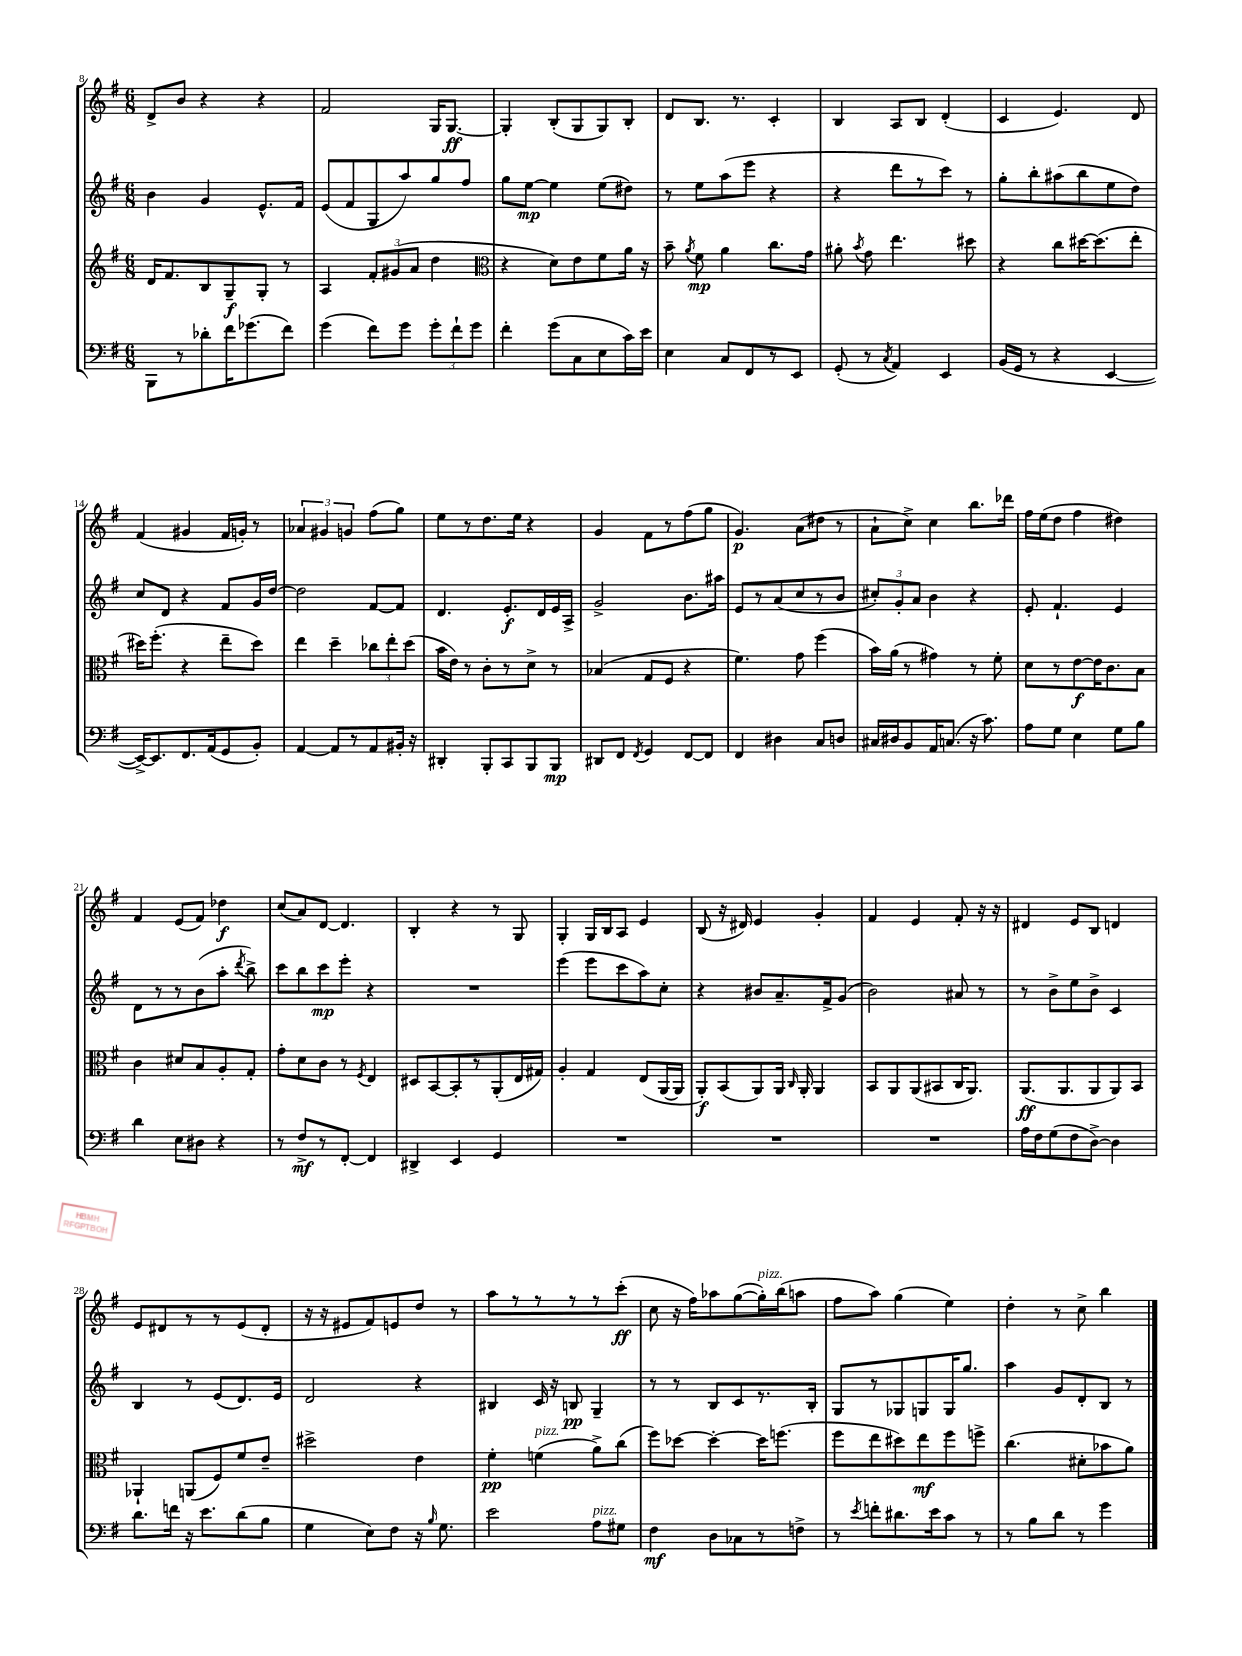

**kern	**dynam	**kern	**dynam	**kern	**dynam	**kern	**dynam
*part4	*part4	*part3	*part3	*part2	*part2	*part1	*part1
*staff4	*staff4	*staff3	*staff3	*staff2	*staff2	*staff1	*staff1
*clefF4	*	*clefG2	*	*clefG2	*	*clefG2	*
*k[f#]	*	*k[f#]	*	*k[f#]	*	*k[f#]	*
*M6/8	*	*M6/8	*	*M6/8	*	*M6/8	*
=8	=8	=8	=8	=8	=8	=8	=8
8BBB\L	.	16d/KL	.	4b\	.	8d^/L	.
.	.	8.f#/	.	.	.	.	.
8r	.	.	.	.	.	8b/J	.
8d-X'\	.	8B/	.	4g/	.	4r	.
16f#\K	.	8G~/	f	.	.	.	.
(8.g-X\	.	.	.	.	.	.	.
.	.	8G'/J	.	8.e^^/L	.	4r	.
8f#\J)	.	8r	.	.	.	.	.
.	.	.	.	16f#/Jk	.	.	.
=9	=9	=9	=9	=9	=9	=9	=9
(4g\	.	4A/	.	(8e/L	.	2f#/	.
.	.	.	.	8f#/	.	.	.
8f#\L)	.	12f#'/L	.	8G/	.	.	.
.	.	(12g#X/	.	.	.	.	.
8g\J	.	.	.	8aa/)	.	.	.
.	.	12a/J	.	.	.	.	.
12g'\L	.	4dd\	.	8gg/	.	16G/KL	.
.	.	.	.	.	.	[8.G/J	ff
12f#`\	.	.	.	.	.	.	.
.	.	.	.	8ff#/J	.	.	.
12g\J	.	.	.	.	.	.	.
=10	=10	=10	=10	=10	=10	=10	=10
*	*	*clefC3	*	*	*	*	*
4f#'\	.	4r	.	8gg\L	.	4G'/]	.
.	.	.	.	[8ee\J	mp	.	.
(8g\L	.	8d\L)	.	4ee\]	.	(8B'/L	.
8C\	.	8e\	.	.	.	8G/	.
8E\	.	8f#\	.	(8ee\L	.	8G/)	.
16c\L)	.	16a\Jk	.	8dd#X\J)	.	8B'/J	.
16e\JJ	.	16r	.	.	.	.	.
=11	=11	=11	=11	=11	=11	=11	=11
4E\	.	8b~\	.	8r	.	8d/L	.
.	.	8qa/	.	.	.	.	.
.	.	8f#\	mp	8ee\L	.	8.B/J	.
8C/L	.	4a\	.	(8aa\	.	.	.
.	.	.	.	.	.	8.r	.
8FF#/	.	.	.	8eee\J	.	.	.
8r	.	8.cc\L	.	4r	.	4c'/	.
8EE/J	.	.	.	.	.	.	.
.	.	16g\Jk	.	.	.	.	.
=12	=12	=12	=12	=12	=12	=12	=12
(8GG'/	.	8a#X'\	.	4r	.	4B/	.
.	.	8qb/	.	.	.	.	.
8r	.	8g\	.	.	.	.	.
8qC/	.	.	.	.	.	.	.
4AA/)	.	4.ee\	.	8ddd\L	.	8A/L	.
.	.	.	.	8r	.	8B/J	.
4EE/	.	.	.	8ccc\J)	.	(4d'/	.
.	.	8dd#X\	.	8r	.	.	.
=13	=13	=13	=13	=13	=13	=13	=13
(16BB/LL	.	4r	.	8gg'\L	.	4c/	.
16GG/JJ	.	.	.	.	.	.	.
8r	.	.	.	8bb'\	.	.	.
4r	.	8cc\L	.	(8aa#X\	.	4.e/)	.
.	.	[16dd#X\K	.	8bb\	.	.	.
.	.	(8.dd#\]	.	.	.	.	.
[4EE/	.	.	.	8ee\	.	.	.
.	.	8ee'\J	.	8dd\J)	.	8d/	.
!!LO:LB:g=z
=14	=14	=14	=14	=14	=14	=14	=14
16EE^/KL_)	.	16dd#X\KL)	.	8cc/L	.	(4f#/	.
8.EE/]	.	(8.ff#'\J	.	.	.	.	.
.	.	.	.	8d/J	.	.	.
8.FF#/	.	4r	.	4r	.	4g#X/	.
(16AA/k	.	.	.	.	.	.	.
8GG/	.	8ee~\L	.	8f#/L	.	16f#/LL	.
.	.	.	.	.	.	16gn'/JJ)	.
8BB'/J)	.	8dd#\J)	.	16g/L	.	8r	.
.	.	.	.	[16dd/JJ	.	.	.
=15	=15	=15	=15	=15	=15	=15	=15
[4AA/	.	4ee\	.	2dd\]	.	6a-X/	.
.	.	.	.	.	.	6g#X/	.
8AA/L]	.	4dd~\	.	.	.	.	.
.	.	.	.	.	.	6gn/	.
8r	.	.	.	.	.	.	.
8AA/	.	12cc-X\L	.	[8f#/L	.	(8ff#\L	.
.	.	12ee'\	.	.	.	.	.
16BB#X'/Jk	.	.	.	8f#/J]	.	8gg\J)	.
.	.	(12dd\J	.	.	.	.	.
16r	.	.	.	.	.	.	.
=16	=16	=16	=16	=16	=16	=16	=16
4DD#X'/	.	16b\LL	.	4.d/	.	8ee\L	.
.	.	16e\JJ)	.	.	.	.	.
.	.	8r	.	.	.	8r	.
8BBB'/L	.	8c'\L	.	.	.	8.dd\	.
8CC/	.	8r	.	8.e'/L	f	.	.
.	.	.	.	.	.	16ee\Jk	.
8BBB/	.	8d^\J	.	.	.	4r	.
.	.	.	.	16d/L	.	.	.
8BBB/J	mp	8r	.	16e/	.	.	.
.	.	.	.	16A^/JJ	.	.	.
=17	=17	=17	=17	=17	=17	=17	=17
8DD#X/L	.	(4B-X/	.	2g^/	.	4g/	.
8FF#/J	.	.	.	.	.	.	.
8qFF#/	.	.	.	.	.	.	.
4GG/	.	8G/L	.	.	.	8f#\L	.
.	.	8F#/J	.	.	.	8r	.
[8FF#/L	.	4r	.	8.b\L	.	(8ff#\	.
8FF#/J]	.	.	.	.	.	8gg\J	.
.	.	.	.	16aa#X\Jk	.	.	.
=18	=18	=18	=18	=18	=18	=18	=18
4FF#/	.	4.f#\)	.	8e/L	.	4.g/)	p
.	.	.	.	8r	.	.	.
4D#X\	.	.	.	(8a/	.	.	.
.	.	8g\	.	8cc/	.	(8a\L	.
8C/L	.	(4ff#\	.	8r	.	8dd#X\J	.
8Dn/J	.	.	.	8b/J	.	8r	.
=19	=19	=19	=19	=19	=19	=19	=19
16C#X/LL	.	16b\LL)	.	12cc#X'/L)	.	8a`\L	.
16D#X/J	.	(16a\JJ	.	.	.	.	.
.	.	.	.	12g'/	.	.	.
8BB/	.	8r	.	.	.	8cc^\J)	.
.	.	.	.	12a/J	.	.	.
16AA/K	.	4g#X\)	.	4b\	.	4cc\	.
(8.Cn/J	.	.	.	.	.	.	.
16r	.	8r	.	4r	.	8.bb\L	.
8.c\)	.	.	.	.	.	.	.
.	.	8f#'\	.	.	.	.	.
.	.	.	.	.	.	16ddd-X\Jk	.
=20	=20	=20	=20	=20	=20	=20	=20
8A\L	.	8d\L	.	8e'/	.	16ff#\LL	.
.	.	.	.	.	.	(16ee\J	.
8G\J	.	8r	.	4.f#`/	.	8dd\J	.
4E\	.	[8e\	f	.	.	4ff#\	.
.	.	16e\K]	.	.	.	.	.
.	.	8.c\	.	.	.	.	.
8G\L	.	.	.	4e/	.	4dd#X\)	.
8B\J	.	8B\J	.	.	.	.	.
!!LO:LB:g=z
=21	=21	=21	=21	=21	=21	=21	=21
4d\	.	4c\	.	8d\L	.	4f#/	.
.	.	.	.	8r	.	.	.
8E\L	.	8d#X/L	.	8r	.	(8e/L	.
8D#X\J	.	8B/	.	(8b\	.	8f#/J)	.
4r	.	8A'/	.	8aa'\J	.	4dd-X\	f
.	.	.	.	8qddd/	.	.	.
.	.	8G'/J	.	8bb^\)	.	.	.
=22	=22	=22	=22	=22	=22	=22	=22
8r	.	8g'\L	.	8ccc\L	.	(8cc/L	.
8F#^/L	mf	8d\	.	8bb\	.	8a/)	.
8r	.	8c\J	.	8ccc\	mp	[8d/J	.
[8FF#'/J	.	8r	.	8eee'\J	.	4.d/]	.
.	.	8qF#/	.	.	.	.	.
4FF#/]	.	4E/	.	4r	.	.	.
=23	=23	=23	=23	=23	=23	=23	=23
4DD#X^/	.	8D#X/L	.	2.r	.	4B'/	.
.	.	[8BB/	.	.	.	.	.
4EE/	.	8BB'/]	.	.	.	4r	.
.	.	8r	.	.	.	.	.
4GG/	.	(8AA'/	.	.	.	8r	.
.	.	16E/L	.	.	.	8G/	.
.	.	16G#X/JJ)	.	.	.	.	.
=24	=24	=24	=24	=24	=24	=24	=24
2.r	.	4A'/	.	(4eee\	.	4G'/	.
.	.	4G/	.	8eee\L	.	16G/LL	.
.	.	.	.	.	.	16B/J	.
.	.	.	.	8ccc\	.	8A/J	.
.	.	(8E/L	.	8aa\)	.	4e/	.
.	.	[16AA/L	.	8cc'\J	.	.	.
.	.	16AA/JJ]	.	.	.	.	.
=25	=25	=25	=25	=25	=25	=25	=25
2.r	.	8AA'/L)	f	4r	.	(8B/	.
.	.	(8BB/	.	.	.	16r	.
.	.	.	.	.	.	16d#X/)	.
.	.	8AA/)	.	8b#X/L	.	4e/	.
.	.	16AA/Jk	.	8.a~/	.	.	.
.	.	16qqC/	.	.	.	.	.
.	.	16AA'/	.	.	.	.	.
.	.	4AA/	.	.	.	4g'/	.
.	.	.	.	16f#^/k	.	.	.
.	.	.	.	(8g/J	.	.	.
=26	=26	=26	=26	=26	=26	=26	=26
2.r	.	8BB/L	.	2b\)	.	4f#/	.
.	.	8AA/	.	.	.	.	.
.	.	(8AA/	.	.	.	4e/	.
.	.	8BB#X/	.	.	.	.	.
.	.	16C/K	.	8a#X/	.	8f#'/	.
.	.	8.AA/J)	.	.	.	.	.
.	.	.	.	8r	.	16r	.
.	.	.	.	.	.	16r	.
=27	=27	=27	=27	=27	=27	=27	=27
16A\LL	.	(8.AA/L	ff	8r	.	4d#X/	.
16F#\J	.	.	.	.	.	.	.
(8G\	.	.	.	8b^\L	.	.	.
.	.	8.AA/	.	.	.	.	.
8F#\	.	.	.	8ee\	.	8e/L	.
[8D^\J)	.	8AA/	.	8b^\J	.	8B/J	.
4D\]	.	8AA/)	.	4c/	.	4dn/	.
.	.	8BB/J	.	.	.	.	.
!!LO:LB:g=z
=28	=28	=28	=28	=28	=28	=28	=28
8.d\L	.	4AA-X`/	.	4B/	.	8e/L	.
.	.	.	.	.	.	8d#X/	.
16fn\Jk	.	.	.	.	.	.	.
16r	.	(8AAn/L	.	8r	.	8r	.
8.e\L	.	.	.	.	.	.	.
.	.	8F#/)	.	(8e/L	.	8r	.
(8d\	.	8f#/	.	8.d/)	.	(8e/	.
8B\J	.	8e~/J	.	.	.	8d#'/J	.
.	.	.	.	16e/Jk	.	.	.
=29	=29	=29	=29	=29	=29	=29	=29
4G\	.	2dd#X^\	.	2d/	.	16r	.
.	.	.	.	.	.	16r	.
.	.	.	.	.	.	8e#X/L	.
8E\L)	.	.	.	.	.	8f#/)	.
8F#\J	.	.	.	.	.	8en/	.
16r	.	4e\	.	4r	.	8dd/J	.
16qqB/	.	.	.	.	.	.	.
8.G\	.	.	.	.	.	.	.
.	.	.	.	.	.	8r	.
=30	=30	=30	=30	=30	=30	=30	=30
2e\	.	4f#'\	pp	4B#X/	.	8aa\L	.
.	.	.	.	.	.	8r	.
!	!	!LO:TX:a:i:t=pizz.	!	!	!	!	!
.	.	(4fn\	.	16c/	.	8r	.
.	.	.	.	16r	.	.	.
.	.	.	.	8Bn/	pp	8r	.
!LO:TX:a:i:t=pizz.	!	!	!	!	!	!	!
8A\L	.	8a^\L)	.	4G~/	.	8r	.
8G#X\J	.	(8cc\J	.	.	.	(8ccc'\J	ff
=31	=31	=31	=31	=31	=31	=31	=31
4F#\	mf	8ff#\L)	.	8r	.	8cc\	.
.	.	[8dd-X\J	.	8r	.	16r	.
.	.	.	.	.	.	16ff#\KL)	.
8D\L	.	4dd-'\_	.	8B/L	.	8aa-X\	.
8C-X\	.	.	.	8c/	.	([8gg\	.
!	!	!	!	!	!	!LO:TX:a:i:t=pizz.	!
8r	.	16dd-\KL]	.	8.r	.	16gg'\L])	.
.	.	(8.ffn\J	.	.	.	(16bb\J	.
8Fn^\J	.	.	.	.	.	8aan\J	.
.	.	.	.	16B'/Jk	.	.	.
=32	=32	=32	=32	=32	=32	=32	=32
8r	.	8ff#\L	.	8G/L	.	8ff#\L	.
8qe/	.	.	.	.	.	.	.
8fn'\L	.	8ee\	.	8r	.	8aa\J)	.
8.d#X\	.	8dd#X\)	.	8G-X/	.	(4gg\	.
.	.	8ee\	mf	8Gn/	.	.	.
16e\k	.	.	.	.	.	.	.
8c\J	.	8ff#\	.	16G/K	.	4ee\)	.
.	.	.	.	8.gg/J	.	.	.
8r	.	8ffn^\J	.	.	.	.	.
=33	=33	=33	=33	=33	=33	=33	=33
8r	.	(4.cc\	.	4aa\	.	4dd'\	.
8B\L	.	.	.	.	.	.	.
8d\J	.	.	.	8g/L	.	8r	.
8r	.	8d#X'\L	.	8d'/	.	8cc^\	.
4g\	.	8b-X\	.	8B/J	.	4bb\	.
.	.	8a\J)	.	8r	.	.	.
==	==	==	==	==	==	==	==
*-	*-	*-	*-	*-	*-	*-	*-
